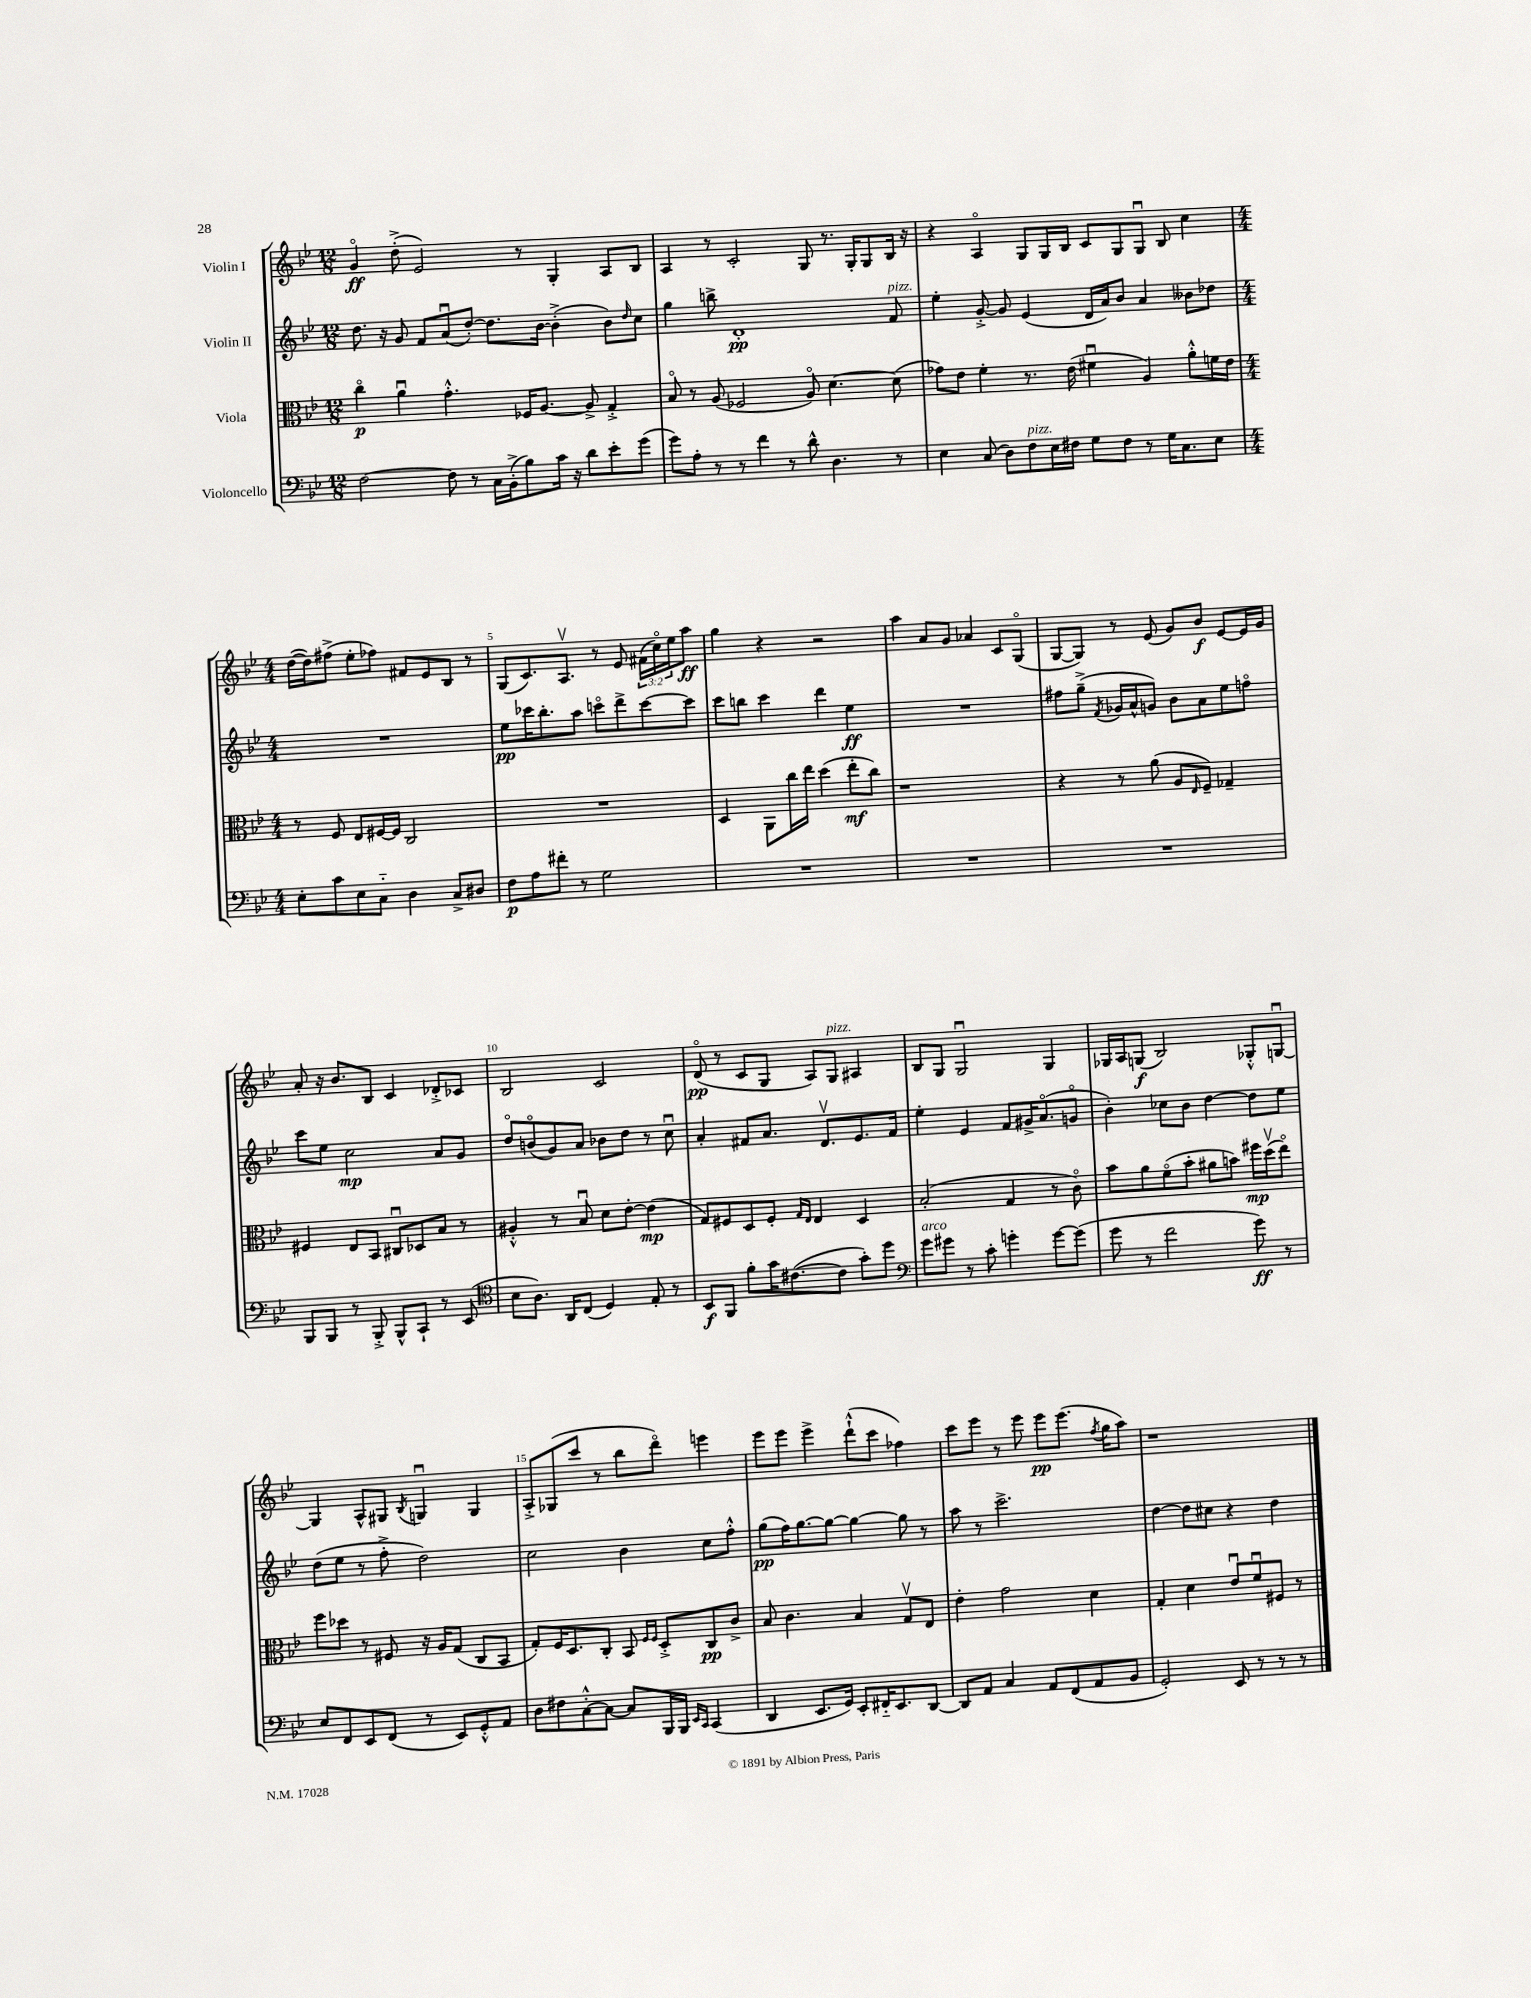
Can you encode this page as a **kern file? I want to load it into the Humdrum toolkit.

**kern	**kern	**kern	**kern
*staff4	*staff3	*staff2	*staff1
*clefF4	*clefC3	*clefG2	*clefG2
*k[b-e-]	*k[b-e-]	*k[b-e-]	*k[b-e-]
*M12/8	*M12/8	*M12/8	*M12/8
[2F	4cco	8.dd	4go
.	.	16r	.
.	4au	8g	(8dd'^
.	.	8f	2e-)
8F]	4.g'^^	(8au	.
8r	.	[8dd')	.
16C	.	8.dd]	.
(16BB-'^	.	.	.
8B-)	16F-	.	8r
.	[8.A	[16b-	.
16c	.	(4b-'^]	4G'
16r	.	.	.
8d	8A^]	.	.
8e-'	4G'^	8b-)	8A
.	.	16qqdd	.
(8g	.	8cc	8B-
=	=	=	=
8g)	8B-o	4gg	4A
8A'	8r	.	.
8r	(8A	8bb^	8r
8r	2F-	1d'	2c'
4f	.	.	.
8r	.	.	.
8d^^	8Ao)	.	8G
4.D	[4.d	.	8.r
.	.	.	16G'
.	.	.	8G
8r	(8d]	8f	16B-
.	.	.	16r
=	=	=	=
4E-	8g-)	4ee-'	4r
.	8e-	.	.
(8C	4f'	[8g'^	4Ao
8D)	.	8g]	.
8F	8.r	(4e-	8G
16E-	.	.	16G
16F#	(16e-	.	16B-
8G	4f#u	16d	8c
.	.	16a)	.
8F#	.	8b-	8G
8r	4A)	4a	8Gu
16G	.	.	8B-
8.C	.	.	.
.	8a'^^	8b--	4cc
8E-	16f	8dd-	.
.	16e-	.	.
=	=	=	=
*M4/4	*M4/4	*M4/4	*M4/4
8E-'	8r	1r	([16dd
.	.	.	16dd])
8c	8F	.	(8ff#^
8E-	8E-	.	8ee-'
8C'~	[16F#	.	8ff-)
.	16F#]	.	.
4D	2C	.	8f#
.	.	.	8e-
8C^	.	.	8B-
8D#	.	.	8r
=	=	=	=
8F	1r	8ee-	(8G
8A	.	16ccc-	8.c)
.	.	8.bb-'	.
8f#'	.	.	.
.	.	.	8.Av
8r	.	8aa	.
2G	.	8ccco	8r
.	.	8ddd^	8e-
.	.	[8ccc	(24f#
.	.	.	24cco)
.	.	.	24ee-
.	.	8ccc]	8aa
=	=	=	=
1r	4D	8ccc	4gg
.	.	8bb	.
.	8AA	4ccc	4r
.	16cc	.	.
.	16ee-	.	.
.	(4dd	4ddd	2r
.	8ee-'	4ee-	.
.	8cc)	.	.
=	=	=	=
1r	1r	1r	4aa
.	.	.	8a
.	.	.	8g
.	.	.	4a-
.	.	.	8c
.	.	.	(8Go
=	=	=	=
1r	4r	8ff#	[8G
.	.	(8gg~^	8G])
.	.	8qf	.
.	8r	16g-	8r
.	.	16a^^	.
.	(8a	8g)	(8e-
.	8A	8b-	8g)
.	16qqE-	.	.
.	8F~)	8a	8b-
.	4G-~	8ee-	[8e-
.	.	8ffo	16e-]
.	.	.	16g
=	=	=	=
8BBB-	4F#	8ccc	8a'
8BBB-	.	8ee-	16r
.	.	.	8.b-
8r	8E-	2cc	.
8BBB-'^	8BB-	.	8B-
8BBB-^^	8C#u	.	4c
8CC`	8D-	.	.
8r	8B-	8a	8d-'^
(8EE-	8r	8g	8c-
=	=	=	=
*clefC4	*	*	*
8B-	4A#'^^	8ddo	2B-
8.A)	.	(8bo	.
.	8r	8g)	.
16AA	.	.	.
(8C	8B-u	8a	.
4D)	8d	8b-	2c
.	[8e-'	8dd	.
8E-'	(4e-]	8r	.
8r	.	8ccu	.
=	=	=	=
8BB-	8G)	4a'	(8do
8FF	8F#	.	8r
8f'	8D	8f#	8c
16g	8F#'	8.a	8G
([8.c#	.	.	.
.	16qqG	.	.
.	16qqE-	.	.
.	4E-	.	8A)
.	.	8.dv	.
8c#]	.	.	8G
8g')	4D	8.e-	4A#
8dd	.	.	.
.	.	16f#	.
=	=	=	=
*clefF4	*	*	*
8g	(2B-'	4ee-'	8B-
8g#	.	.	8G
8r	.	4e-	2Gu
8c'	.	.	.
4g'	4G	8f	.
.	.	16g#^	.
.	.	(8.ao	.
[8g	8r	.	4G
(8g]	8co)	8go	.
=	=	=	=
8g	8b-	4b-')	16G-
.	.	.	16A
8r	8a	.	(8G
2f	(8fo	8cc-	2B-)
.	8b-'	8b-	.
.	8a#	[4dd	.
.	8b)	.	.
8g)	16ff#	8dd]	8G-'^^
.	(16ddv	.	.
8r	8ee-o)	8ee-	[8Gu
=	=	=	=
8E-	8ff	(8dd	4G]
8FF	8dd-	8ee-	.
8EE-	8r	8r	8A^^
(8FF	8F#	8ff'^	8G#
.	.	.	8qB-
8r	16r	2dd)	4Gu
.	16A	.	.
8EE-)	(8G	.	.
8GG'^^	8C	.	4G
8AA	8BB-	.	.
=	=	=	=
8D	8G')	2cc	8A'^
8F#	16F	.	(8G-
.	8.D	.	.
[8C'^^	.	.	8ccc
8C_	8C'	.	8r
8C]	8BB-	4b-	8bb-
.	16qqF	.	.
.	16qqF	.	.
16BBB-	8D'^	.	8dddo)
16BBB-	.	.	.
16qqEE-	.	.	.
16qqCC	.	.	.
(4CC	8C	8cc	4eee
.	8c^	8ff'^^	.
=	=	=	=
4DD	8B-	(8gg	8eee-
.	4.c	16ff)	8eee-
.	.	[8.gg	.
8.EE-	.	.	4eee-^
.	.	8gg_	.
16GG)	.	.	.
8EE-'	4B-	4gg_	(8ddd`^^
16FF#'~	.	.	8ccc
8.EE-	.	.	.
.	8Gv	8gg]	4ff-)
[8DD	8E-	8r	.
=	=	=	=
8DD]	4e-'	8aa	8ccc
8AA	.	8r	8eee-
4C	2g	2.ccc^	8r
.	.	.	8eee-
8AA	.	.	8eee-
(8FF	.	.	(8.eee-
8AA	4d	.	.
.	.	.	8qff
.	.	.	16gg
8BB-	.	.	8aa)
=	=	=	=
2GG')	4G'	[4dd	1r
.	4d	8dd]	.
.	.	8cc#	.
8EE-	8e-u	4r	.
8r	8fu	.	.
8r	8F#	4dd	.
8r	8r	.	.
==	==	==	==
*-	*-	*-	*-
